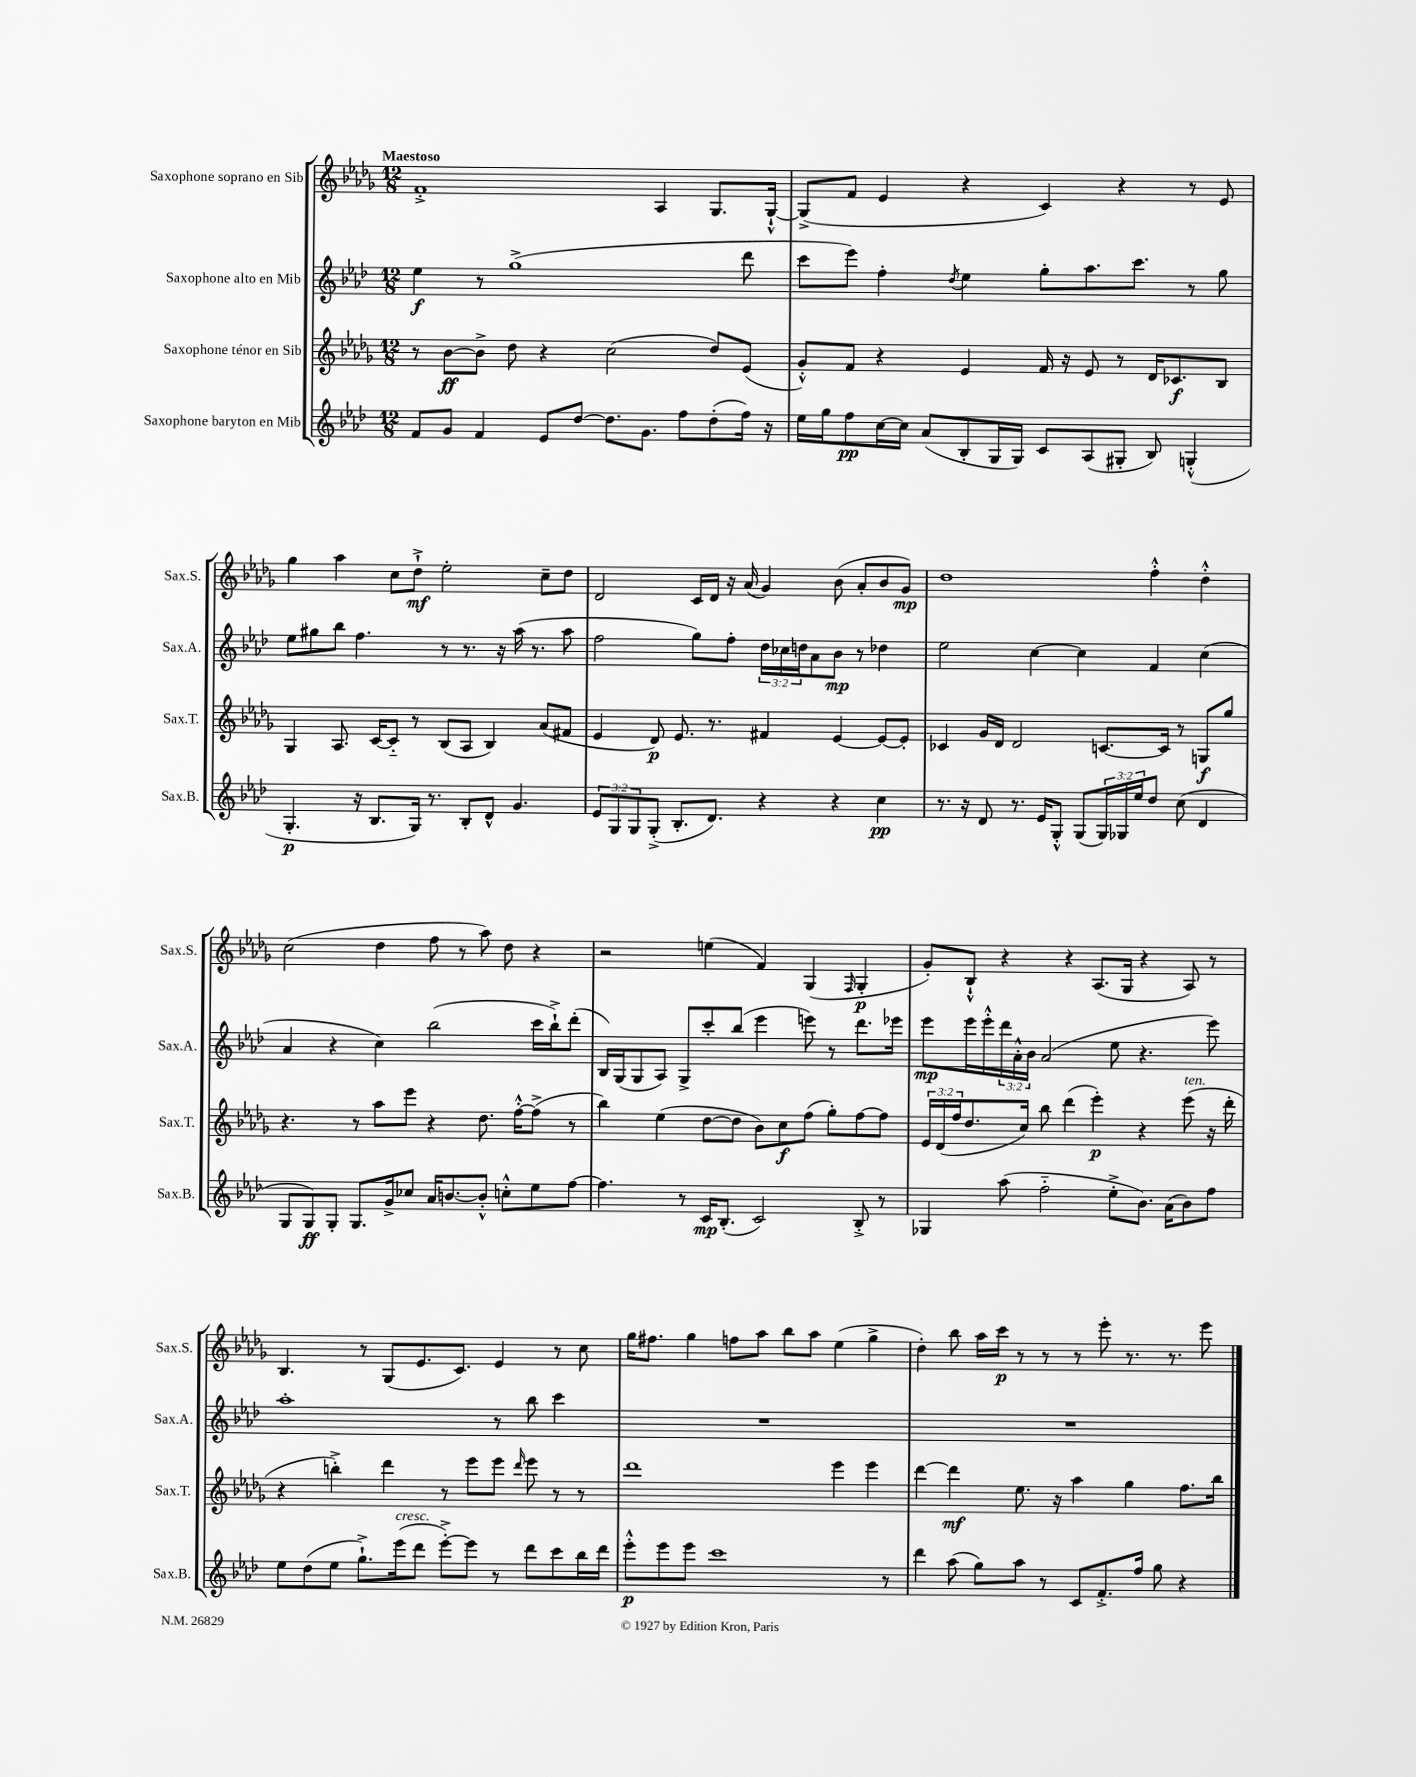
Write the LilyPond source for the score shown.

<<
\new StaffGroup <<
\new Staff = "s0" \with { instrumentName = "Saxophone soprano en Sib" shortInstrumentName = "Sax.S." } {
    \clef treble \key des \major \numericTimeSignature \time 12/8 \tempo "Maestoso"
    f'1-.-> aes4 ges8. ges16~-!-^ |
    ges8->( f'8 ees'4 r4 c'4) r4 r8 ees'8 |
    ges''4 aes''4 c''8 des''8-!->\mf ees''2-. c''8-- des''8 |
    des'2 c'16 des'16 r16 aes'16( ges'4) bes'8( aes'8-. bes'8 ges'8\mp) |
    des''1 f''4-.-^ des''4-.-^ |
    c''2( des''4 f''8 r8 aes''8) des''8 r4 |
    r2 e''4( f'4) ges4( \grace { f16 } ges4-.\p |
    ges'8-.) bes8-!-^ r4 r4 aes8.( ges16 r4 aes8) r8 |
    bes4. r8 ges8( ees'8. c'8.) ees'4 r8 c''8 |
    ges''16 fis''8. ges''4 f''8 aes''8 bes''8 aes''8 ees''4( ges''4-> |
    des''4-.) bes''8 aes''16 c'''16\p r8 r8 r8 ees'''8-. r8. r8. ees'''8 \bar "|." |
}
\new Staff = "s1" \with { instrumentName = "Saxophone alto en Mib" shortInstrumentName = "Sax.A." } {
    \clef treble \key aes \major \numericTimeSignature \time 12/8 \override Staff.TupletNumber.text = #tuplet-number::calc-fraction-text
    ees''4\f r8 g''1->( des'''8 |
    c'''8 ees'''8) f''4-. \acciaccatura { des''8 } ees''4 g''8-. aes''8. c'''8. r8 g''8 |
    ees''8 gis''8 bes''8 f''4. r8 r8. r16 aes''16( r8. aes''8 |
    f''2 g''8) f''8-. \tuplet 3/2 { des''16 ces''16 d''16 } aes'8 bes'8\mp r8 des''4 |
    ees''2 c''4~ c''4 f'4 c''4( |
    aes'4 r4 c''4) bes''2( c'''16 bes''16-!->) des'''8-.( |
    bes16) g16( g8 aes8) g8-> c'''8-. bes''8( ees'''4 e'''8) r8 des'''8. ees'''16 |
    ees'''8\mp ees'''16 ees'''16-.-^ \tuplet 3/2 { des'''16 aes'16-.-^ bes'16 } aes'2( ees''8 r4. ees'''8) |
    aes''1-. r8 bes''8 c'''4 |
    R1. |
    R1. \bar "|." |
}
\new Staff = "s2" \with { instrumentName = "Saxophone ténor en Sib" shortInstrumentName = "Sax.T." } {
    \clef treble \key des \major \numericTimeSignature \time 12/8 \override Staff.TupletNumber.text = #tuplet-number::calc-fraction-text
    r8 bes'8~\ff bes'8-> des''8 r4 c''2( des''8) ees'8( |
    ges'8-.-^) f'8 r4 ees'4 f'16 r16 ees'8 r8 des'16 ces'8.\f bes8 |
    ges4 aes8. c'16~ c'8-_ r8 bes8( aes8 bes4) aes'8( fis'8 |
    ees'4 des'8\p) ees'8. r8. fis'4 ees'4~ ees'8~ ees'8-. |
    ces'4 ges'16 des'16 des'2 c'8.~ c'16 r8 g8\f ges''8 |
    r4. r8 aes''8 ees'''8 r4 des''8. f''16~-.-^ f''8->( r8 |
    bes''4) ees''4( des''8~ des''8 bes'8) c''8\f f''8( ges''8-.) f''8~ f''8 |
    \tuplet 3/2 { ees'16 des'16( f''16 } des''8. c''16) bes''8 des'''4( ees'''4-.\p) r4 ees'''8^\markup { \italic "ten." }( r16 des'''16-. |
    r4 b''4-.->) des'''4 r8 ees'''8 ees'''8 \grace { des'''16 } ees'''8 r8 r8 |
    des'''1 ees'''4 ees'''4 |
    des'''4~ des'''4\mf ees''8. r16 aes''4 ges''4 f''8. bes''16 \bar "|." |
}
\new Staff = "s3" \with { instrumentName = "Saxophone baryton en Mib" shortInstrumentName = "Sax.B." } {
    \clef treble \key aes \major \numericTimeSignature \time 12/8 \override Staff.TupletNumber.text = #tuplet-number::calc-fraction-text
    f'8 g'8 f'4 ees'8 des''8~ des''8. g'8. f''8 des''8-.( f''16) r16 |
    ees''16 g''16 f''8\pp c''16~ c''16 aes'8( bes8-. g16 g16) c'8 aes8( gis8-. bes8) g4-.-^( |
    g4.-.\p r16 bes8. g16) r8. bes8-. des'8-^ g'4. |
    \tuplet 3/2 { ees'8 g8 g8 } g8-.->( bes8.-. des'8.) r4 r4 c''4\pp |
    r8. r16 des'8 r8. ees'16 g8-.-^ g8( \tuplet 3/2 { g16) ges16 ees''16 } des''8 c''8( des'4 |
    g8 g8\ff) g8-. g8. g'16-> ces''8 aes'16 b'8.~ b'8-.-^ c''8-.-^ ees''8 f''8~ |
    f''4. r8 c'16\mp bes8.-.( c'2) bes8-.-> r8 |
    ges4 aes''8( f''2-_ ees''8-.-> bes'8.) aes'16( bes'8) f''8 |
    ees''8 des''8( ees''8 g''8.-!->) ees'''16^\markup { \italic "cresc." }( des'''8 ees'''8~-.->) ees'''8 r8 des'''8 c'''8 bes''16 des'''16 |
    ees'''8-.-^\p ees'''8 ees'''8 c'''1 r8 |
    des'''4 aes''8( g''8) aes''8 r8 c'8 f'8.-.-> f''16 g''8 r4 \bar "|." |
}
>>
>>
\layout { \context { \Score \remove "Bar_number_engraver" } }
